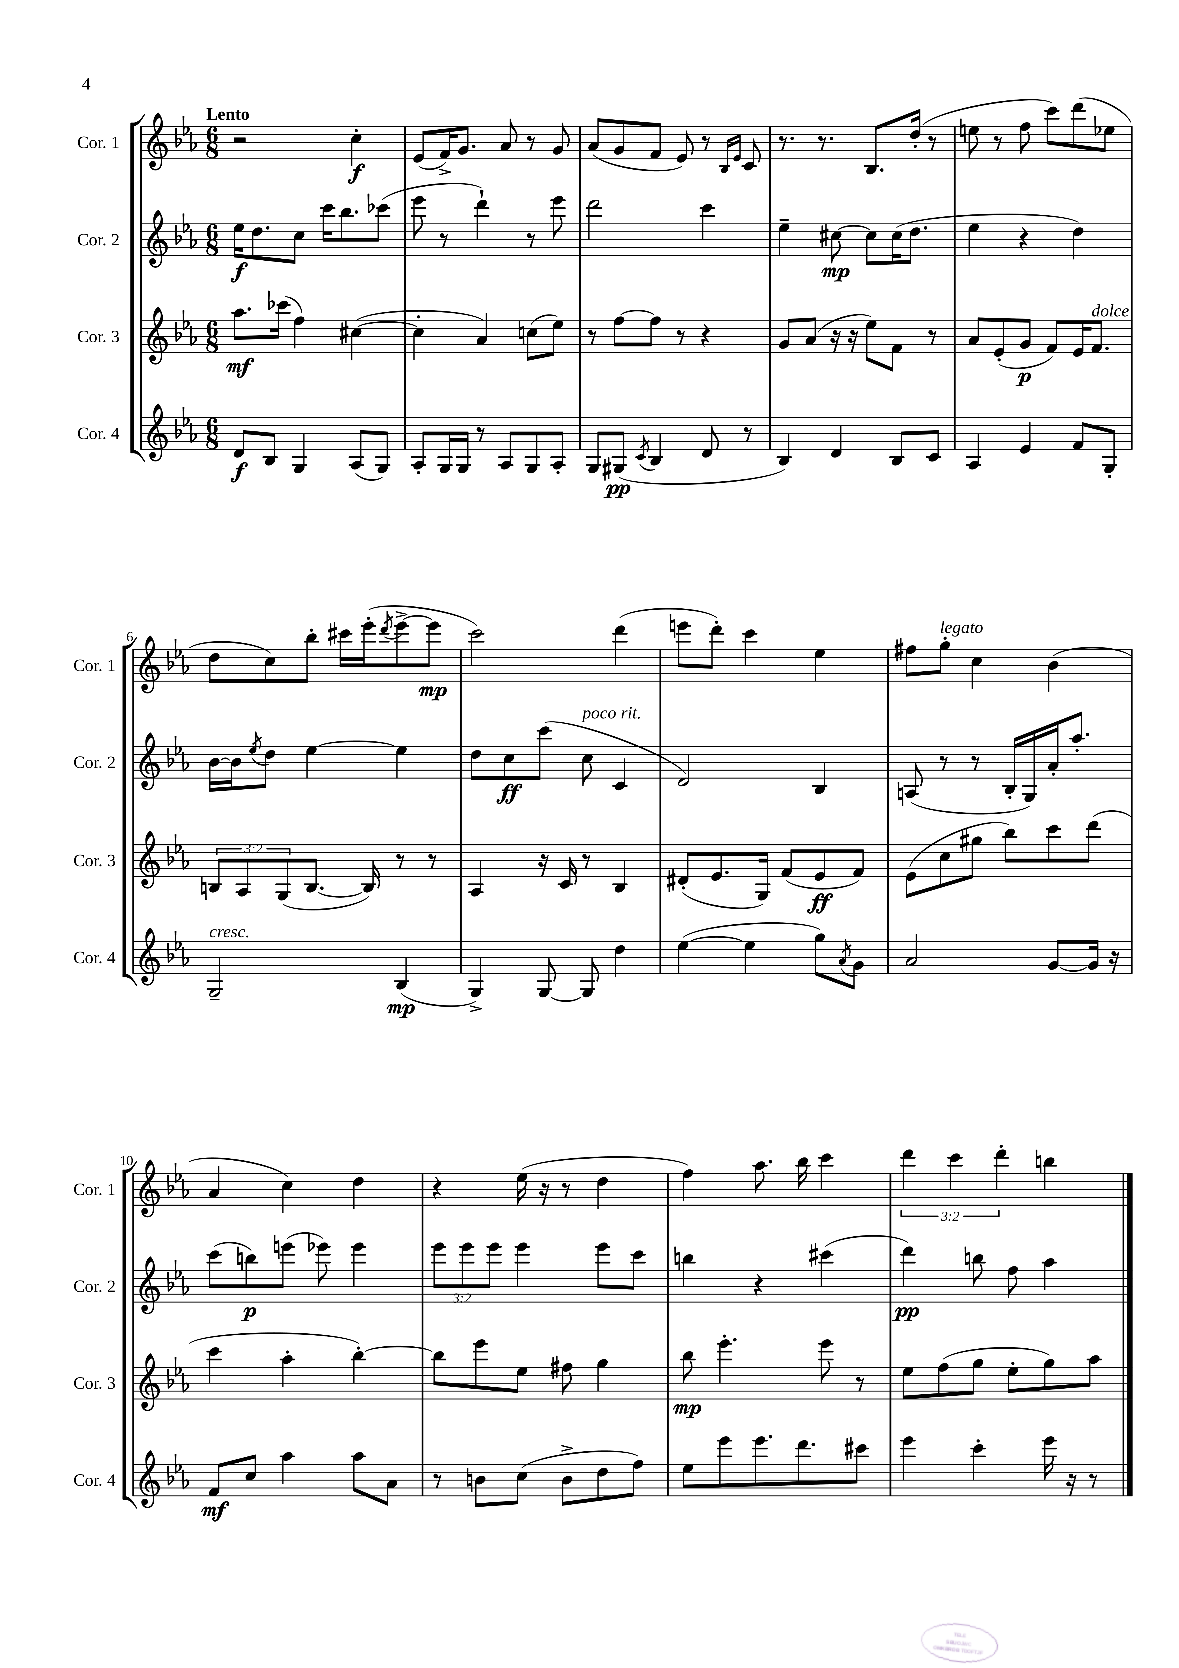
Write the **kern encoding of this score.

**kern	**dynam	**kern	**dynam	**kern	**dynam	**kern	**dynam
*part4	*part4	*part3	*part3	*part2	*part2	*part1	*part1
*staff4	*staff4	*staff3	*staff3	*staff2	*staff2	*staff1	*staff1
*I"Cor. 4	*	*I"Cor. 3	*	*I"Cor. 2	*	*I"Cor. 1	*
*I'Cor. 4	*	*I'Cor. 3	*	*I'Cor. 2	*	*I'Cor. 1	*
*clefG2	*	*clefG2	*	*clefG2	*	*clefG2	*
*k[b-e-a-]	*	*k[b-e-a-]	*	*k[b-e-a-]	*	*k[b-e-a-]	*
*M6/8	*	*M6/8	*	*M6/8	*	*M6/8	*
=1	=1	=1	=1	=1	=1	=1	=1
!	!	!	!	!	!	!LO:TX:a:B:t=Lento	!
8d/L	f	8.aa-\L	mf	16ee-\KL	f	2r	.
.	.	.	.	8.dd\	.	.	.
8B-/J	.	.	.	.	.	.	.
.	.	(16ccc-X\Jk	.	.	.	.	.
4G/	.	4ff\)	.	8cc\J	.	.	.
.	.	.	.	16ccc\KL	.	.	.
.	.	.	.	8.bb-\	.	.	.
(8A-/L	.	([4cc#X\	.	.	.	4cc'\	f
8G/J)	.	.	.	(8ccc-X\J	.	.	.
=2	=2	=2	=2	=2	=2	=2	=2
8A-'/L	.	4cc#'\]	.	8eee-\	.	(8e-/L	.
16G/L	.	.	.	8r	.	16f^/K)	.
16G/JJ	.	.	.	.	.	8.g/J	.
8r	.	4a-/)	.	4ddd`\)	.	.	.
8A-/L	.	.	.	.	.	8a-/	.
8G/	.	(8ccn\L	.	8r	.	8r	.
8A-'/J	.	8ee-\J)	.	8eee-\	.	8g/	.
=3	=3	=3	=3	=3	=3	=3	=3
8G/L	.	8r	.	2ddd\	.	(8a-/L	.
(8G#X/J	pp	[8ff\L	.	.	.	8g/	.
8qc/	.	.	.	.	.	.	.
4B-/	.	8ff\J]	.	.	.	8f/J	.
.	.	8r	.	.	.	8e-/)	.
8d/	.	4r	.	4ccc\	.	8r	.
.	.	.	.	.	.	16qqB-/LL	.
.	.	.	.	.	.	16qqe-/JJ	.
8r	.	.	.	.	.	8c/	.
=4	=4	=4	=4	=4	=4	=4	=4
4B-/)	.	8g/L	.	4ee-~\	.	8.r	.
.	.	(8a-/J	.	.	.	.	.
.	.	.	.	.	.	8.r	.
4d/	.	16r	.	[8cc#X\	mp	.	.
.	.	16r	.	.	.	.	.
.	.	8ee-\L)	.	8cc#\L]	.	8.B-/L	.
8B-/L	.	8f\J	.	(16cc#\K	.	.	.
.	.	.	.	8.dd\J	.	(16dd'/Jk	.
8c/J	.	8r	.	.	.	8r	.
=5	=5	=5	=5	=5	=5	=5	=5
4A-/	.	8a-/L	.	4ee-\	.	8een\	.
.	.	(8e-'/	.	.	.	8r	.
4e-/	.	8g/J	p	4r	.	8ff\	.
.	.	8f/L)	.	.	.	8ccc\L)	.
8f/L	.	16e-/K	.	4dd\)	.	(8ddd\	.
!	!	!LO:TX:a:i:t=dolce	!	!	!	!	!
.	.	8.f/J	.	.	.	.	.
8G'/J	.	.	.	.	.	8ee-X\J	.
!!LO:LB:g=z
=6	=6	=6	=6	=6	=6	=6	=6
!LO:TX:a:i:t=cresc.	!	!	!	!	!	!	!
2G~/	.	12Bn/L	.	[16b-\LL	.	8dd\L	.
.	.	.	.	16b-\J]	.	.	.
.	.	12A-/	.	.	.	.	.
.	.	.	.	8qee-/	.	.	.
.	.	.	.	8dd\J	.	8cc\)	.
.	.	(12G/	.	.	.	.	.
.	.	[8.B/J	.	[4ee-\	.	8bb-'\J	.
.	.	.	.	.	.	16ccc#X\LL	.
.	.	16B/])	.	.	.	(16eee-'\J	.
.	.	.	.	.	.	8qddd/	.
(4B-/	mp	8r	.	4ee-\]	.	[8eee-^\	.
.	.	8r	.	.	.	8eee-\J]	mp
=7	=7	=7	=7	=7	=7	=7	=7
4G^/)	.	4A-/	.	8dd\L	.	2ccc\)	.
.	.	.	.	8cc\	ff	.	.
[8G/	.	16r	.	(8ccc\J	.	.	.
.	.	16c/	.	.	.	.	.
!	!	!	!	!LO:TX:a:i:t=poco rit.	!	!	!
8G/]	.	8r	.	8cc\	.	.	.
4dd\	.	4B-/	.	4c/	.	(4ddd\	.
=8	=8	=8	=8	=8	=8	=8	=8
([4ee-\	.	(8d#X'/L	.	2d/)	.	8eeen\L	.
.	.	8.e-/	.	.	.	8ddd'\J)	.
4ee-\]	.	.	.	.	.	4ccc\	.
.	.	16G/Jk)	.	.	.	.	.
.	.	(8f/L	.	.	.	.	.
8gg\L)	.	8e-/	ff	4B-/	.	4ee-\	.
8qa-/	.	.	.	.	.	.	.
8g\J	.	8f/J)	.	.	.	.	.
=9	=9	=9	=9	=9	=9	=9	=9
2a-/	.	(8e-\L	.	(8An/	.	8ff#X\L	.
!	!	!	!	!	!	!LO:TX:a:i:t=legato	!
.	.	8cc\	.	8r	.	8gg'\J	.
.	.	8gg#X\J	.	8r	.	4cc\	.
.	.	8bb-\L)	.	16B-'/LL	.	.	.
.	.	.	.	16G/)	.	.	.
[8g/L	.	8ccc\	.	16a-'/J	.	(4b-\	.
.	.	.	.	8.aa-'/J	.	.	.
16g/Jk]	.	(8ddd\J	.	.	.	.	.
16r	.	.	.	.	.	.	.
!!LO:LB:g=z
=10	=10	=10	=10	=10	=10	=10	=10
8f/L	mf	4ccc\	.	(8ccc\L	.	4a-/	.
8cc/J	.	.	.	8bbn\)	p	.	.
4aa-\	.	4aa-'\	.	(8eeen\J	.	4cc\)	.
.	.	.	.	8eee-X\)	.	.	.
8aa-\L	.	[4bb-'\)	.	4eee-\	.	4dd\	.
8a-\J	.	.	.	.	.	.	.
=11	=11	=11	=11	=11	=11	=11	=11
8r	.	8bb-\L]	.	12eee-\L	.	4r	.
.	.	.	.	12eee-\	.	.	.
8bn\L	.	8eee-\	.	.	.	.	.
.	.	.	.	12eee-\J	.	.	.
(8cc\J	.	8ee-\J	.	4eee-\	.	(16ee-\	.
.	.	.	.	.	.	16r	.
8b^\L	.	8ff#X\	.	.	.	8r	.
8dd\	.	4gg\	.	8eee-\L	.	4dd\	.
8ff\J)	.	.	.	8ccc\J	.	.	.
=12	=12	=12	=12	=12	=12	=12	=12
8ee-\L	.	8bb-\	mp	4bbn\	.	4ff\)	.
8eee-\	.	4.eee-'\	.	.	.	.	.
8.eee-\	.	.	.	4r	.	8.aa-\	.
8.ddd\	.	.	.	.	.	16bb-\	.
.	.	8eee-\	.	(4ccc#X\	.	4ccc\	.
8ccc#X\J	.	8r	.	.	.	.	.
=13	=13	=13	=13	=13	=13	=13	=13
4eee-\	.	8ee-\L	.	4ddd\)	pp	6ddd\	.
.	.	(8ff\	.	.	.	.	.
.	.	.	.	.	.	6ccc\	.
4ccc'\	.	8gg\J	.	8bbn\	.	.	.
.	.	.	.	.	.	6ddd'\	.
.	.	8ee-'\L	.	8ff\	.	.	.
16eee-\	.	8gg\)	.	4aa-\	.	4bbn\	.
16r	.	.	.	.	.	.	.
8r	.	8aa-\J	.	.	.	.	.
==	==	==	==	==	==	==	==
*-	*-	*-	*-	*-	*-	*-	*-
